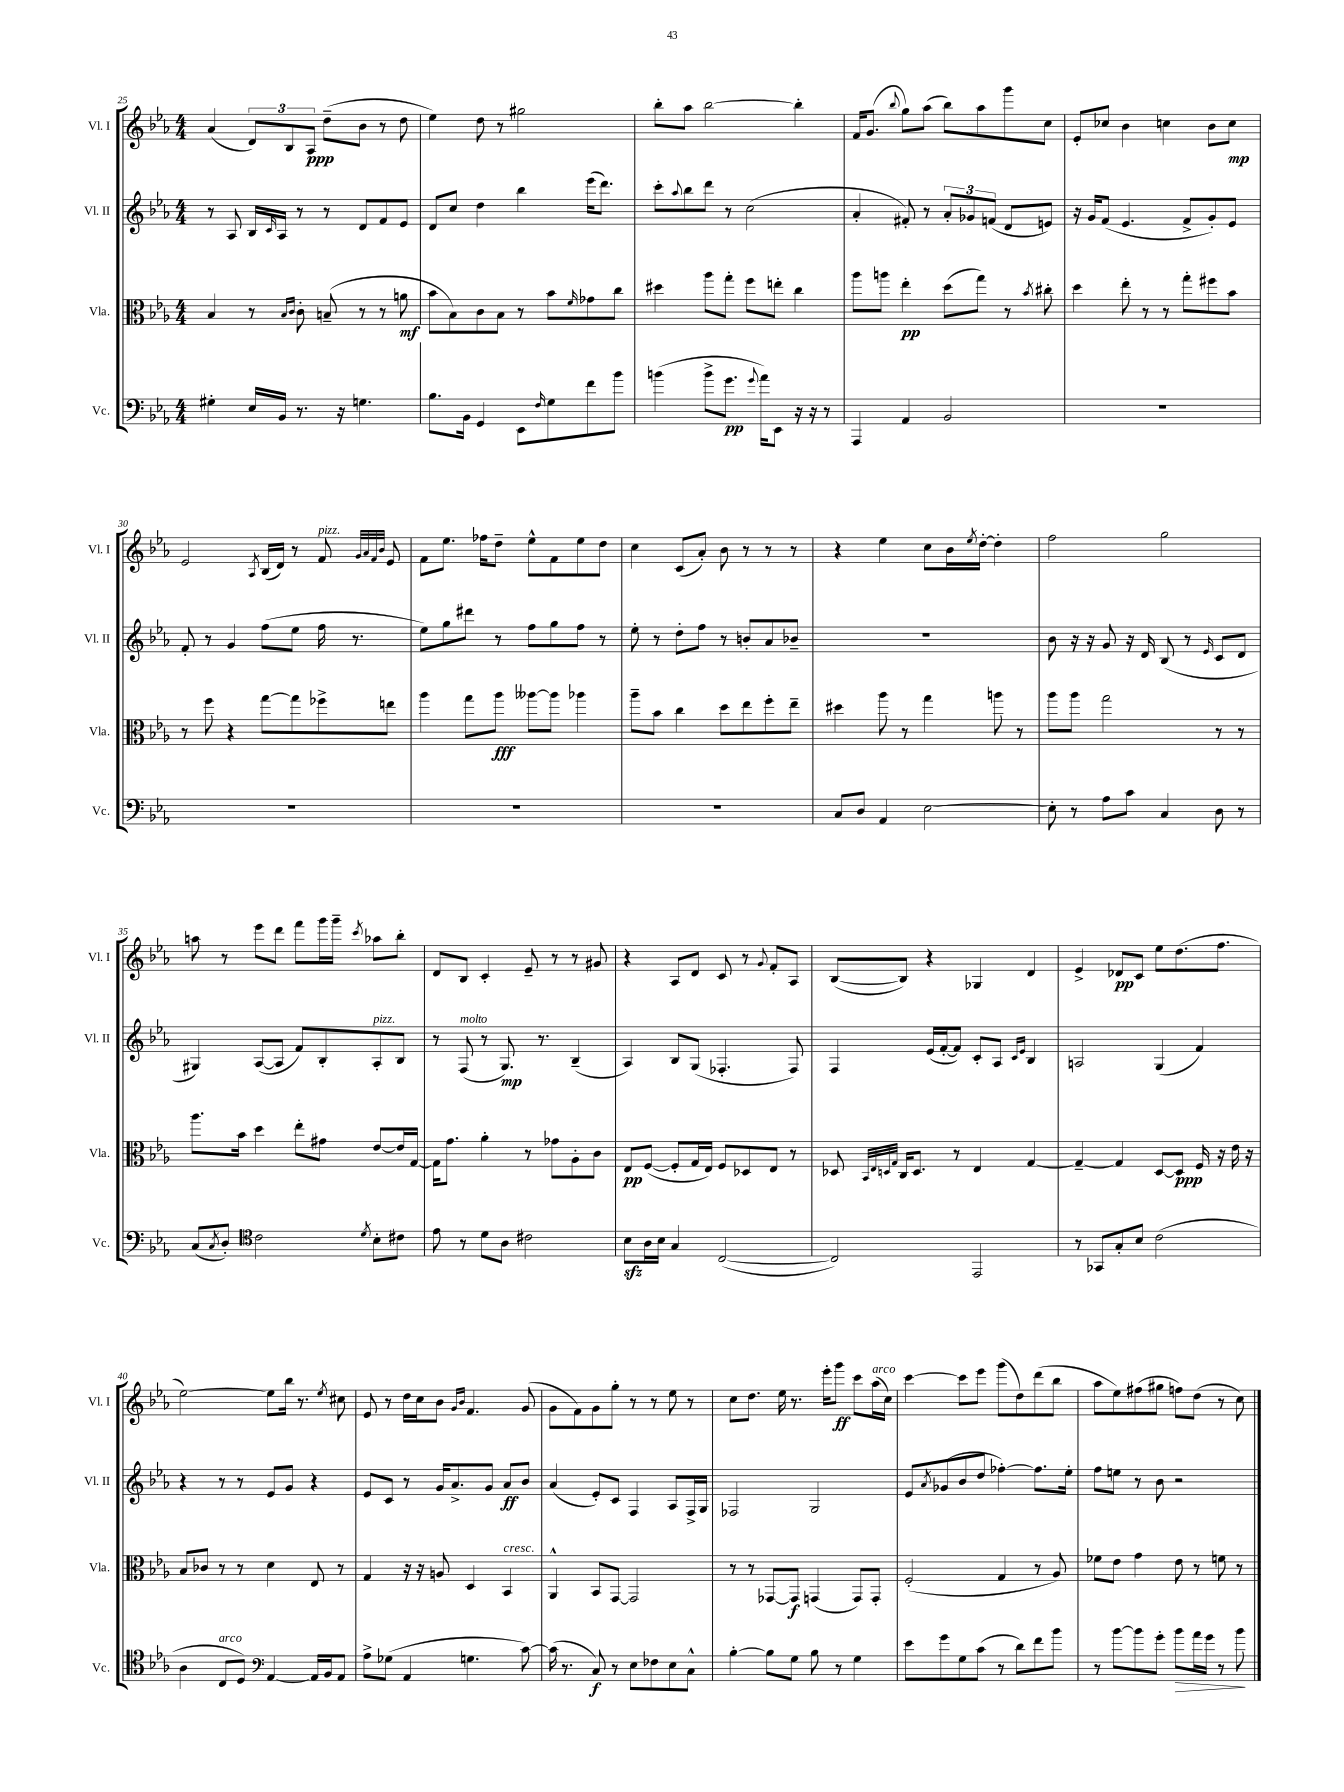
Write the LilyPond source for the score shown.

<<
\new StaffGroup <<
\new Staff = "s0" \with { instrumentName = "Vl. I" shortInstrumentName = "Vl. I" } {
    \clef treble \key ees \major \numericTimeSignature \time 4/4
    aes'4( \tuplet 3/2 { d'8) bes8 aes8\ppp } d''8--( bes'8 r8 d''8 |
    ees''4) d''8 r8 gis''2 |
    bes''8-. aes''8 bes''2~ bes''4-. |
    f'16 g'8.( \appoggiatura { bes''8 } g''8) aes''8( bes''8) aes''8 g'''8 c''8 |
    ees'8-. ces''8 bes'4 c''4 bes'8 c''8\mp |
    ees'2 \acciaccatura { aes8 } bes16( d'16) r8 f'8^\markup { \italic "pizz." } \grace { g'32 aes'32 f'32 bes'32 } ees'8 |
    f'8 ees''8. fes''16 d''8-- ees''8-^ f'8 ees''8 d''8 |
    c''4 c'8( aes'8-.) bes'8 r8 r8 r8 |
    r4 ees''4 c''8 bes'16 \acciaccatura { ees''8 } d''16~-. d''4-. |
    f''2 g''2 |
    a''8 r8 ees'''8 d'''8 f'''8 g'''16 g'''16-- \acciaccatura { c'''8 } aes''8 bes''8-. |
    d'8 bes8 c'4-. ees'8-- r8 r8 gis'8 |
    r4 aes8 d'8 c'8 r8 \appoggiatura { g'8 } f'8-. aes8 |
    bes8~( bes8) r4 ges4 d'4 |
    ees'4-> des'8\pp c'8 ees''8 d''8.( f''8. |
    ees''2~) ees''8 bes''16 r8. \acciaccatura { ees''8 } cis''8 |
    ees'8 r8 d''16 c''16 bes'8 \grace { g'16 bes'16 } f'4. g'8( |
    g'8 f'8) g'8 g''8-. r8 r8 ees''8 r8 |
    c''8 d''8. ees''16 r8. ees'''16-. g'''8\ff c'''8 aes''16^\markup { \italic "arco" }( c''16) |
    c'''4~ c'''8 ees'''8 g'''8( d''8) d'''8( bes''8 |
    aes''8 ees''8) fis''8( gis''8 f''8) d''8( r8 c''8) \bar "|." |
}
\new Staff = "s1" \with { instrumentName = "Vl. II" shortInstrumentName = "Vl. II" } {
    \clef treble \key ees \major \numericTimeSignature \time 4/4
    r8 aes8 bes16 \grace { c'16 } aes16 r8 r8 d'8 f'8 ees'8 |
    d'8 c''8 d''4 bes''4 ees'''16( d'''8.) |
    c'''8-. \appoggiatura { aes''8 } bes''8 d'''8 r8 c''2( |
    aes'4-. fis'8-.) r8 \tuplet 3/2 { aes'8-. ges'8 f'8( } d'8 e'8) |
    r16 g'16 f'8( ees'4. f'8-> g'8-.) ees'8 |
    f'8-. r8 g'4 f''8( ees''8 f''16 r8. |
    ees''8) g''8 dis'''8 r8 f''8 g''8 f''8 r8 |
    ees''8-. r8 d''8-. f''8 r8 b'8-. aes'8 bes'8-- |
    R1 |
    bes'8 r16 r16 g'8 r16 d'16 bes8( r8 \grace { ees'16 } c'8 d'8 |
    gis4) aes8~( aes8 f'8) bes8-. aes8-.^\markup { \italic "pizz." } bes8 |
    r8 f8^\markup { \italic "molto" }( r8 g8.\mp) r8. bes4--( |
    aes4) bes8 g8( fes4.-. fes8) |
    f4 ees'16( f'16~-. f'8) c'8-. aes8 \grace { c'16 ees'16 } bes4 |
    a2 g4( f'4) |
    r4 r8 r8 ees'8 g'8 r4 |
    ees'8 c'8 r8 g'16 aes'8.-> g'8 aes'8\ff bes'8 |
    aes'4( ees'8-.) c'8 f4 aes8 f16-> g16 |
    fes2 g2 |
    ees'8 \acciaccatura { aes'8 } ges'8( bes'8 d''8 fes''4~-.) fes''8. ees''16-. |
    f''8 e''8 r8 bes'8 r2 \bar "|." |
}
\new Staff = "s2" \with { instrumentName = "Vla." shortInstrumentName = "Vla." } {
    \clef alto \key ees \major \numericTimeSignature \time 4/4
    bes4 r8 \grace { bes16 c'16 } c'8-. b8--( r8 r8 a'8\mf |
    bes'8 bes8) c'8 bes8 r8 bes'8 \grace { f'16 } ges'8 c''8 |
    dis''4 aes''8 g''8-. f''8 e''8-. c''4 |
    aes''8 a''8 ees''4-.\pp d''8( g''8) r8 \acciaccatura { bes'8 } cis''8-. |
    d''4 ees''8-. r8 r8 g''8-. fis''8 bes'8 |
    r8 f''8 r4 g''8~ g''8 fes''8-> e''8 |
    aes''4 g''8 aes''8\fff aeses''8~ aeses''8 aes''4 |
    aes''8-- bes'8 c''4 d''8 ees''8 f''8-. ees''8-- |
    dis''4 aes''8 r8 g''4 a''8 r8 |
    aes''8 aes''8 g''2 r8 r8 |
    aes''8. bes'16 d''4 ees''8-. gis'8 ees'8~ ees'16 g16~ |
    g16 g'8. aes'4-. r8 ges'8 aes8-. c'8 |
    ees8\pp f8~( f8-. g16 ees16) f8 des8 ees8 r8 |
    des8 \grace { bes,32 ees32 d32 g32 } c16 d8. r8 ees4 g4~ |
    g4~-- g4 d8~ d8\ppp f16 r16 ees'16 r16 |
    bes8 ces'8 r8 r8 d'4 ees8 r8 |
    g4 r16 r16 a8 d4 bes,4^\markup { \italic "cresc." } |
    aes,4-^ bes,8 g,8~ g,2 |
    r8 r8 ges,8~ ges,8\f g,4( g,8) g,8-. |
    f2-.( g4 r8 aes8) |
    fes'8 ees'8 g'4 ees'8 r8 f'8 r8 \bar "|." |
}
\new Staff = "s3" \with { instrumentName = "Vc." shortInstrumentName = "Vc." } {
    \clef bass \key ees \major \numericTimeSignature \time 4/4
    gis4-. ees16 bes,16 r8. r16 g4. |
    bes8. bes,16 g,4 ees,8 \grace { f16 } g8 f'8 bes'8 |
    b'4( b'8-> g'8.\pp \appoggiatura { g'8 } aes'16) ees,8 r16 r16 r8 |
    aes,,4 aes,4 bes,2 |
    R1 |
    R1 |
    R1 |
    R1 |
    c8 d8 aes,4 ees2~ |
    ees8-. r8 aes8 c'8 c4 d8 r8 |
    c8( \acciaccatura { c8 } d8-.) \clef tenor c'2 \acciaccatura { d'8 } bes8-. cis'8 |
    ees'8 r8 d'8 aes8 cis'2 |
    bes8\sfz aes16 bes16 g4 c2~( |
    c2) ees,2 |
    r8 ges,8 g8-. bes8 c'2( |
    aes4 c8^\markup { \italic "arco" } d8) \clef bass aes,4~ aes,16 bes,16 aes,8 |
    aes8-> ges8( aes,4 g4. c'8~) |
    c'16( r8. c8\f) r8 ees8 fes8 ees8 c8-^ |
    bes4~-. bes8 g8 bes8 r8 g4 |
    ees'8 g'8 g8 c'8( r8 d'8) f'8 bes'8 |
    r8 bes'8~ bes'8 g'8-. bes'8\> aes'16 g'16 r8 bes'8\! \bar "|." |
}
>>
>>
\layout { \context { \Score currentBarNumber = #25 } }
